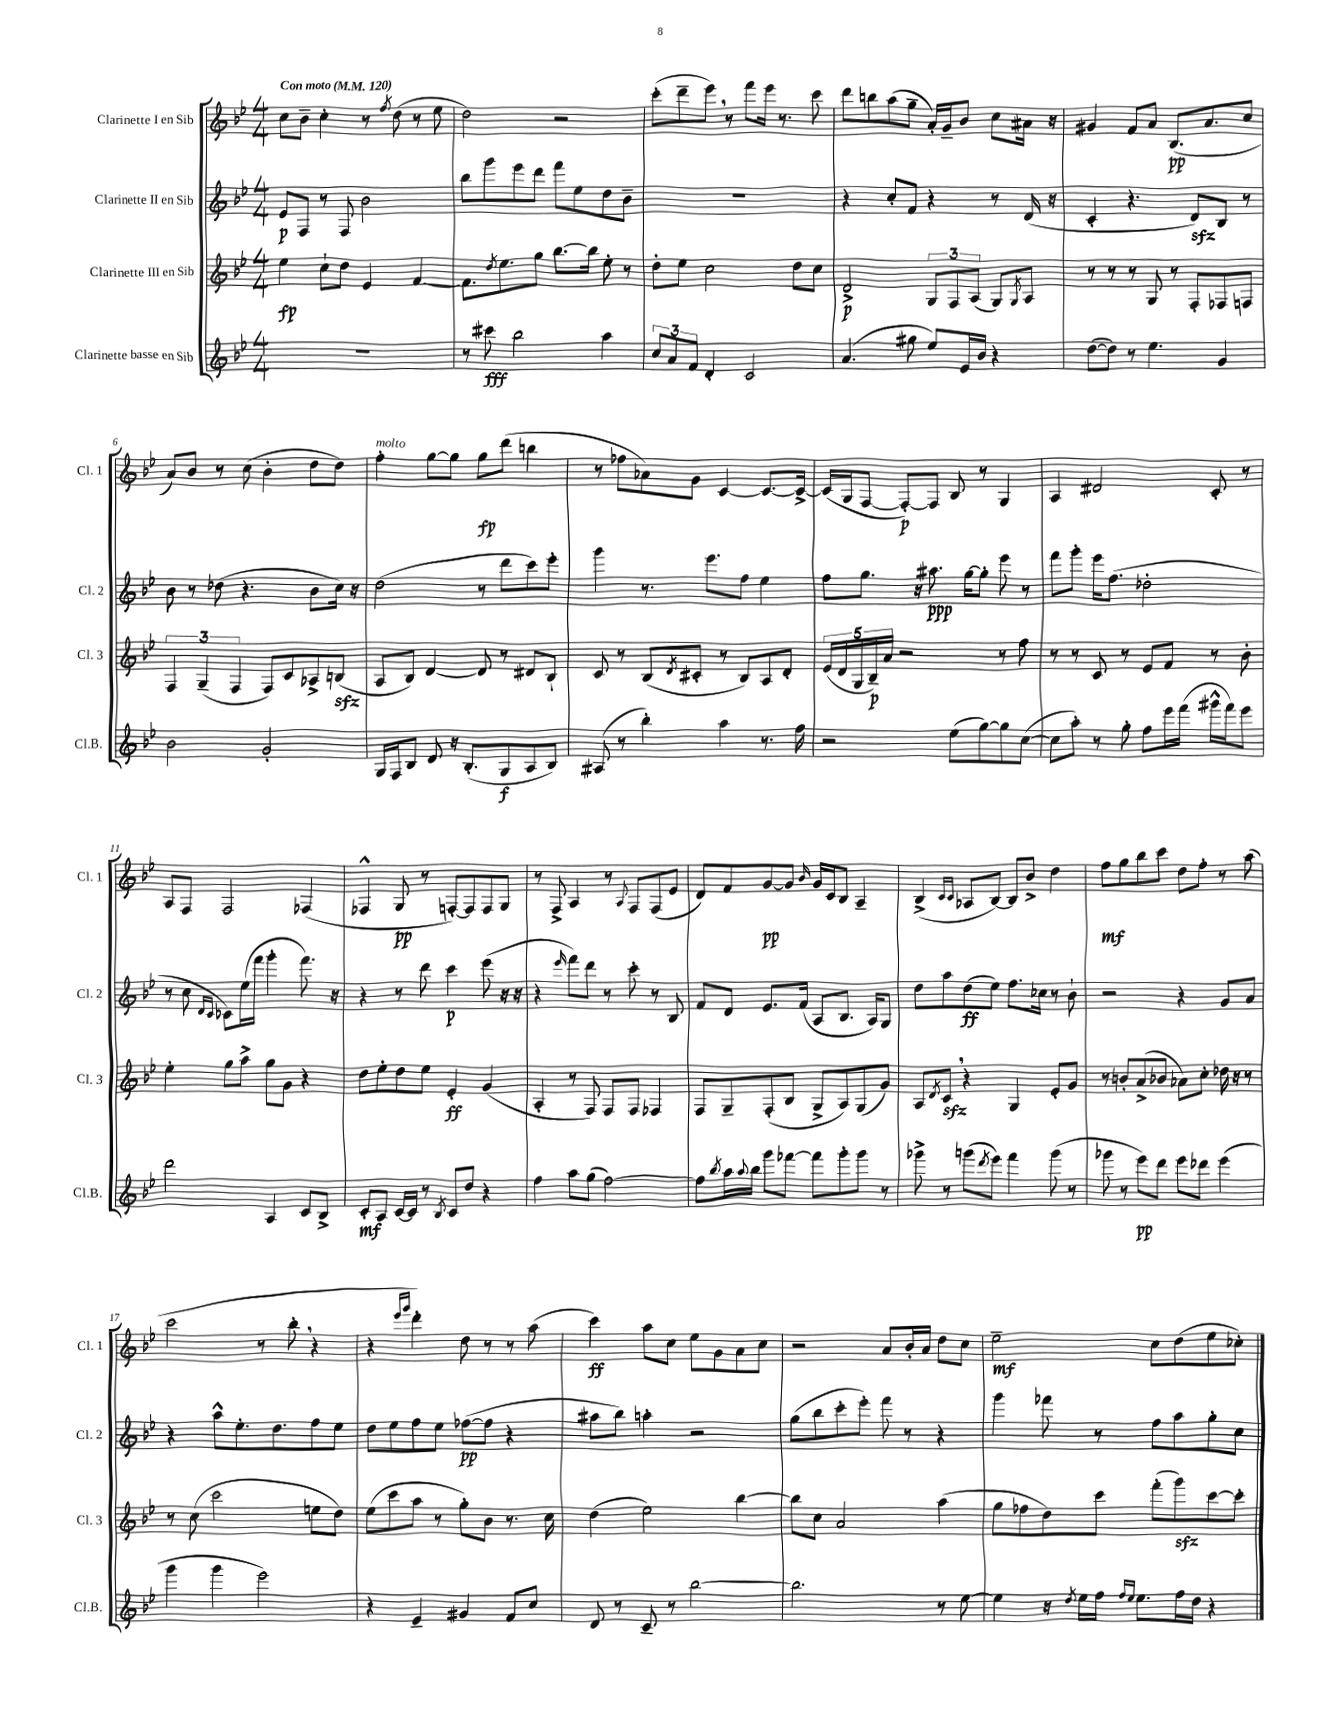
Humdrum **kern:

**kern	**kern	**kern	**kern
*staff4	*staff3	*staff2	*staff1
*clefG2	*clefG2	*clefG2	*clefG2
*k[b-e-]	*k[b-e-]	*k[b-e-]	*k[b-e-]
*M4/4	*M4/4	*M4/4	*M4/4
*MM120	*MM120	*MM120	*MM120
1r	4ee-\	8e-/L	8cc\L
.	.	8F/J	8b-~\J
.	8cc`\L	8r	4cc'\
.	8dd\J	8F/	.
.	4e-/	2b-\	8r
.	.	.	8qff/
.	.	.	(8dd\
.	[4f/	.	8r
.	.	.	8ee-\
=	=	=	=
8r	8.f\]L	8bb-\L	2dd\)
8ccc#\	.	8ggg\	.
.	8qdd/	.	.
.	8.ee-\	.	.
2bb-\	.	8eee-\	.
.	8gg\J	8ddd\J	.
.	[8.bb-\L	8fff\L	2r
.	.	8ee-\	.
.	16bb-\]Jk	.	.
4aa\	8ee-'\	8dd\	.
.	8r	8b-~\J	.
=	=	=	=
12cc/L	8dd'\L	1r	(8ccc'\L
12a/	.	.	.
.	8ee-\J	.	8ddd~\
12f/J	.	.	.
4d'/	2cc\	.	8eee-\J)
.	.	.	8r
2c/	.	.	8fff\L
.	.	.	16eee-\Jk
.	.	.	8.r
.	8dd\L	.	.
.	8cc\J	.	8ccc\
=	=	=	=
(4.a/	2d^/	4r	8ddd\L
.	.	.	8bb\
.	.	8cc'/L	(8aa\
8gg#\	.	8f/J	8gg~\J
8ee-/L)	12G/L	4r	16a'/LL)
.	.	.	16g~/J
.	12F/	.	.
16e-/L	.	.	8b-/J
.	(12A/J	.	.
16b-/JJ	.	.	.
4r	8G/L)	8r	8cc\L
.	8qG/	.	.
.	8A/J	(16d/	16a#\Jk
.	.	16r	16r
=	=	=	=
([8dd\L	8r	4c'/	4g#/
8dd\]J)	8r	.	.
8r	8r	4.r	8f/L
4.ee-\	8G/	.	8a/J
.	8r	.	(8.B-/L
.	8F'/L	8d/L)	.
.	.	.	8.a/
4g/	8F-/	8B-/J	.
.	8F/J	8r	8cc/J
=	=	=	=
2b-\	6F/	8b-\	8a/L)
.	.	8r	8b-/J
.	(6G~/	.	.
.	.	(8dd-\	8r
.	6F/	.	.
.	.	4.r	(8cc\
2g'/	8F/L)	.	4b-'\
.	8c/	.	.
.	8A-^/	8b-\L	8dd\L
.	(8B/J	16cc\Jk)	8dd\J)
.	.	16r	.
=	=	=	=
16G/LL	8A/L	(2dd\	4ff'\
16F/J	.	.	.
8B-/J	8B-/J)	.	.
8d/	[4d/	.	[8gg\L
16r	.	.	8gg\]J
(8.B-'/L	.	.	.
.	8d/]	8r	8gg\L
8G/	8r	8ddd\L	(8ddd\J
8A/	8d#/L	8ccc\)	4bb\
8B-/J)	8B-`/J	8eee-'\J	.
=	=	=	=
(8A#/	8c/	4ggg\	8r
8r	8r	.	8ff-\L
4bb-'\)	(8B-/L	8.r	8a-\)
.	8qd/	.	.
.	8c#'/J	.	8g\J
.	.	8.eee-\L	.
4aa\	8r	.	[4c/
.	8B-/L)	8ff\J	.
8.r	8A/	4ee-\	8.c/_L
.	8d'/J	.	.
16ff\	.	.	16c^/_Jk
=	=	=	=
2r	(20e-/LL	8ff\L	(16c/]LL
.	20d/	.	.
.	.	.	16G/J
.	20G/	.	.
.	.	8.gg\J	[8F/J
.	20B-~/)	.	.
.	20a/JJ	.	.
.	2r	.	8F'/_L)
.	.	16r	.
.	.	8.aa#\	8F/]J
(8ee-\L	.	.	8B-/
.	.	[16gg\LK	.
[8gg\)	.	8gg'\]J	8r
8gg\]	8r	8eee-\	4G/
([8cc\J	8ff\	8r	.
=	=	=	=
8cc\]L	8r	8fff\L	4A/
8aa'\J)	8r	8ggg'\J	.
8r	8c/	16eee-\LK	2d#/
.	.	(8.ff\J	.
8gg'\	8r	.	.
8ff\L	8e-/L	2dd-'\	.
16eee-\L	8f/J	.	.
(16fff\JJ	.	.	.
16ggg#^^\LL	8r	.	8c'/
16fff\J)	.	.	.
8eee-\J	8b-'\	.	8r
=	=	=	=
2ddd\	4ee-'\	8r	8A/L
.	.	8cc\	8F/J
.	.	16qqd/LL	.
.	.	16qqc/JJ	.
.	8gg\L	8c-\L)	2F/
.	8aa^\J	(16ee-\L	.
.	.	16fff\JJ	.
4A/	8gg\L	4ggg'\	.
.	8g\J	.	.
8c/L	4r	8.fff\)	(4F-/
8B-^/J	.	.	.
.	.	16r	.
=	=	=	=
8c'/L	8dd\L	4r	4F-^^/
8A/J	8ee-'\	.	.
[16c/LL	8dd\	8r	8G/
16c/]JJ	.	.	.
8r	8ee-\J	8ddd\	8r
8qB-/	.	.	.
8c/L	4e-'/	4ccc\	[8F'/L)
8dd/J	.	.	8F/]
4r	(4g/	(8eee-\	8F/
.	.	16r	8G/J
.	.	16r	.
=	=	=	=
4ff\	4A'/	4r	8r
.	.	.	8F^/
.	.	16qqeee-/	.
8aa\L	8r	8fff\L)	4A/
(8gg\J	8F/)	8ddd\J	.
[2ff\)	8F/L	8r	8r
.	.	.	8qqA/
.	8F/J	8ccc'\	8F/L
.	4F-/	8r	(8F/
.	.	8B-/	8e-/J
=	=	=	=
8ff\]L	8F/L	8f/L	8d/L)
8qbb-/	.	.	.
16aa\L	8G~/	8d/J	8f/
8qqaa/	.	.	.
16bb-\JJ	.	.	.
8ggg\L	(8F'/	8.e-/L	[8g/
[8fff-\J	8B-/J	.	8g/]J
.	.	(16f/Jk	.
.	.	.	16qqb-/
8fff-\]L	8G^/L	8A/L	16g/LL
.	.	.	16c/J
8ggg'\	8A/)	8.B-/J	8B-/J
8ggg\J	(8G/	.	4A~/
.	.	16A/LK)	.
8r	8g/J)	8G/J	.
=	=	=	=
8ggg-^\	8A/L	8dd\L	(4B-^/
.	8qd/	.	.
8r	8c/J	8aa\	.
.	.	.	16qqc/LL
.	.	.	16qqc/JJ
(8ggg\L	4r	(8dd\	8A-/L
8qddd/	.	.	.
8eee-\J)	.	8ee-\J)	[8B-/J)
4fff\	4G/	8.ff\L	8B-/]L
.	.	.	8b-^/J
.	.	16cc-\Jk	.
(8ggg\	8e-'/L	8r	4dd\
8r	8g/J	8b-`\	.
=	=	=	=
8ggg-\	8r	2r	8ff\L
8r	8b'/L	.	8gg\
8eee-\L)	(8a^/	.	8bb-\
8ddd\J	8b-/J	.	8ccc\J
8eee-\L	8a-\L)	4r	8dd\L
8ddd-\J	8cc'\J	.	8ff'\J
(4eee-\	16dd-\	8g/L	8r
.	16r	.	.
.	8r	8a/J	(8aa\
=	=	=	=
4ggg\	8r	4r	2ccc\
.	(8cc\	.	.
4ggg\	2ccc\	8aa^^\L	.
.	.	8.ee-'\	.
2eee-\)	.	.	8r
.	.	8.dd\	.
.	.	.	8bb-'\
.	8ee\L	8ff\	4r
.	8dd\J)	8ee-\J	.
=	=	=	=
4r	(8ee-\L	8dd\L	4r
.	8ccc\	8ee-\	.
.	.	.	16qqeee-/LL
.	.	.	16qqggg/JJ
4e-~/	8aa\J	8ff\	4ddd'\)
.	8r	8ee-\J	.
4g#/	8gg'\L)	([8ff-\L	8dd\
.	8b-\J	8ff-\]J	8r
8f/L	8.r	4r	8r
8cc/J	.	.	(8aa\
.	16cc\	.	.
=	=	=	=
8d/	(4dd\	8aa#\L	4ccc\)
8r	.	8bb-\J)	.
8c~/	2ee-\)	4aa'\	8aa\L
8r	.	.	8cc\J
[2bb-\	.	2r	8ee-\L
.	.	.	8g\
.	[4bb-\	.	8a\
.	.	.	8cc\J
=	=	=	=
2.bb-\]	8bb-\]L	(8gg\L	2r
.	8cc\J	8bb-\	.
.	2a/	8ccc'\	.
.	.	8eee-'\J)	.
.	.	8fff\	8a/L
.	.	8r	16b-'/L
.	.	.	16a/JJ
8r	(4aa\	4r	8dd\L
[8ee-\	.	.	8cc\J
=	=	=	=
4ee-\]	8gg\L	4ggg\	2ee-~\
.	8ff-\	.	.
16r	8dd\)	8fff-\	.
8qdd/	.	.	.
16ee-\LL	.	.	.
16ff\JJ	8ccc\J	8r	.
16qqff/LL	.	.	.
16qqee-/JJ	.	.	.
8.ee-\L	.	.	.
.	(8fff'\L	8ff\L	8cc\L
16ff\L	8ggg\)	8aa\	(8dd\
16dd\JJ	.	.	.
4r	[8ccc\	8gg'\	8ee-\
.	8ccc'\]J	8cc\J	8cc-'\J)
==	==	==	==
*-	*-	*-	*-
